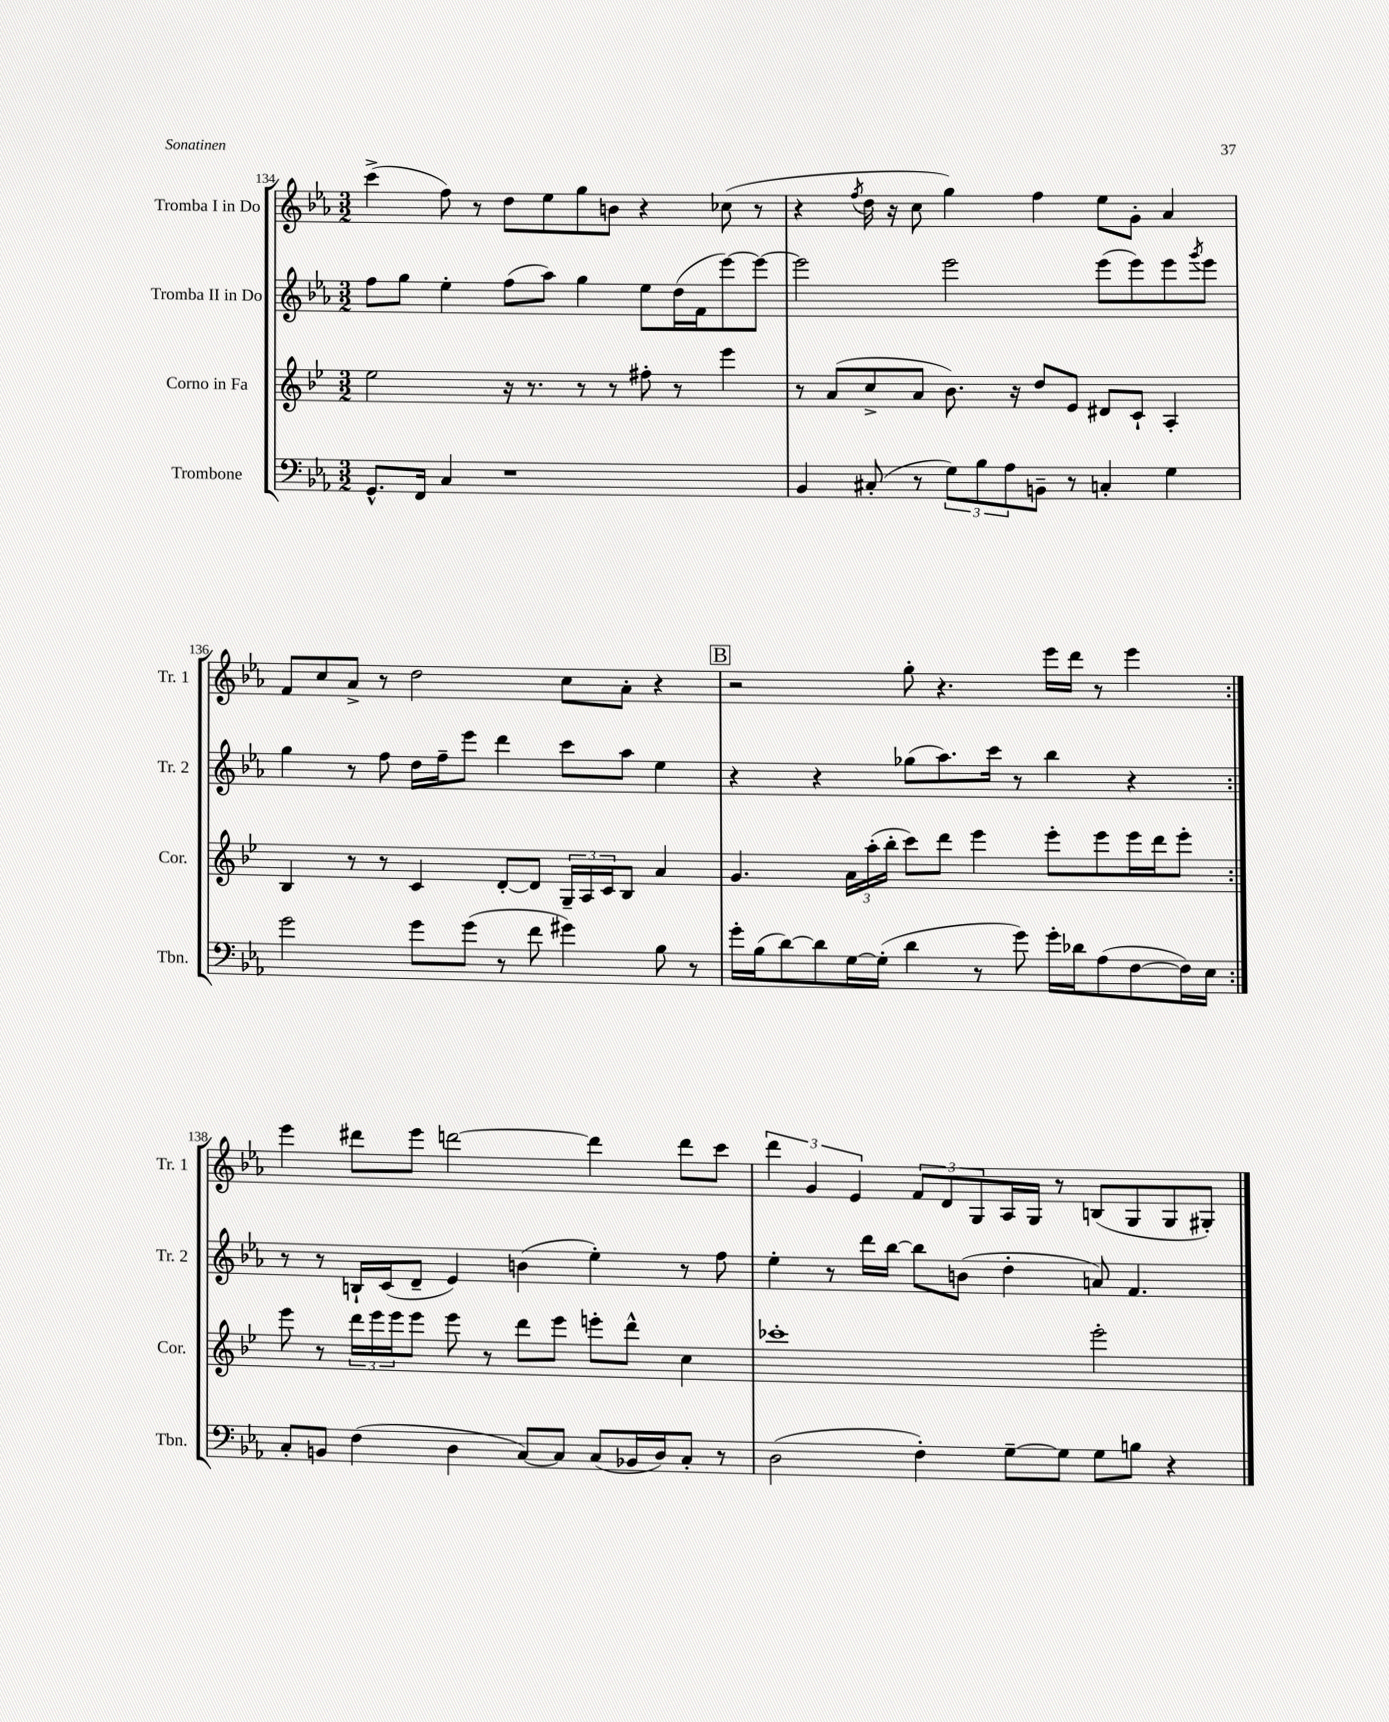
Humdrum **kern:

**kern	**kern	**kern	**kern
*staff4	*staff3	*staff2	*staff1
*clefF4	*clefG2	*clefG2	*clefG2
*k[b-e-a-]	*k[b-e-]	*k[b-e-a-]	*k[b-e-a-]
*M3/2	*M3/2	*M3/2	*M3/2
8.GG^^	2ee-	8ff	(4ccc^
.	.	8gg	.
16FF	.	.	.
4C	.	4ee-'	8ff)
.	.	.	8r
1r	16r	(8ff	8dd
.	8.r	.	.
.	.	8aa-)	8ee-
.	8r	4gg	8gg
.	8r	.	8b
.	8ff#'	8ee-	4r
.	8r	(16dd	.
.	.	16f	.
.	4eee-	[8eee-)	(8cc-
.	.	8eee-_	8r
=	=	=	=
4BB-	8r	2eee-]	4r
.	(8a	.	.
.	.	.	8qff
(8C#'	8cc^	.	16dd
.	.	.	16r
8r	8a	.	8cc
12G)	8.b-)	2eee-	4gg)
12B-	.	.	.
12A-	.	.	.
.	16r	.	.
8BB~	8dd	.	4ff
8r	8e-	.	.
4C'	8d#	(8eee-	8ee-
.	8c`	8eee-)	8g'
4G	4A'	8eee-	4a-
.	.	8qggg	.
.	.	8eee-	.
=	=	=	=
2g	4B-	4gg	8f
.	.	.	8cc
.	8r	8r	8a-^
.	8r	8ff	8r
8g	4c	16dd	2dd
.	.	16ff~	.
(8g	.	8eee-	.
8r	[8d'	4ddd	.
8f	8d]	.	.
4g#)	24G~	8ccc	8cc
.	24A	.	.
.	24c	.	.
.	8B-	8aa-	8a-'
8B-	4a	4ee-	4r
8r	.	.	.
=	=	=	=
16g'	4.g	4r	2r
(16B-	.	.	.
[8d)	.	.	.
8d]	.	4r	.
[16G	24a	.	.
.	(24aa'	.	.
(16G']	.	.	.
.	24bb-'	.	.
4d	8ccc)	(8gg-	8gg'
.	8ddd	8.aa-)	4.r
8r	4eee-	.	.
.	.	16ccc	.
8g)	.	8r	.
16g'	8eee-'	4bb-	16eee-
16d-	.	.	16ddd
(8A-	8eee-	.	8r
[8F	16eee-	4r	4eee-
.	16ddd	.	.
16F])	8eee-'	.	.
16E-	.	.	.
=:|!	=:|!	=:|!	=:|!
8C'	8eee-	8r	4eee-
8BB	8r	8r	.
(4F	24ddd	16B`	8ddd#
.	24eee-	.	.
.	.	(16c	.
.	24eee-	.	.
.	8eee-	8d~	8eee-
4D	8eee-	4e-)	[2ddd
.	8r	.	.
[8C)	8ddd	(4b	.
8C]	8eee-	.	.
(8C	8eee'	4ee-')	4ddd]
16BB-	8ddd^^	.	.
16D)	.	.	.
8C'	4cc	8r	8ddd
8r	.	8ff	8ccc
=	=	=	=
(2D	1ccc-'	4ee-'	6ddd
.	.	.	6g
.	.	8r	.
.	.	.	6e-
.	.	16ddd	.
.	.	[16bb-	.
4F')	.	8bb-]	12f
.	.	.	12d
.	.	(8b	.
.	.	.	12G
[8G~	.	4dd'	16A-
.	.	.	16G
8G]	.	.	8r
8G	2eee-'	8a)	(8B
8B	.	4.f	8G
4r	.	.	8G
.	.	.	8G#')
==	==	==	==
*-	*-	*-	*-
